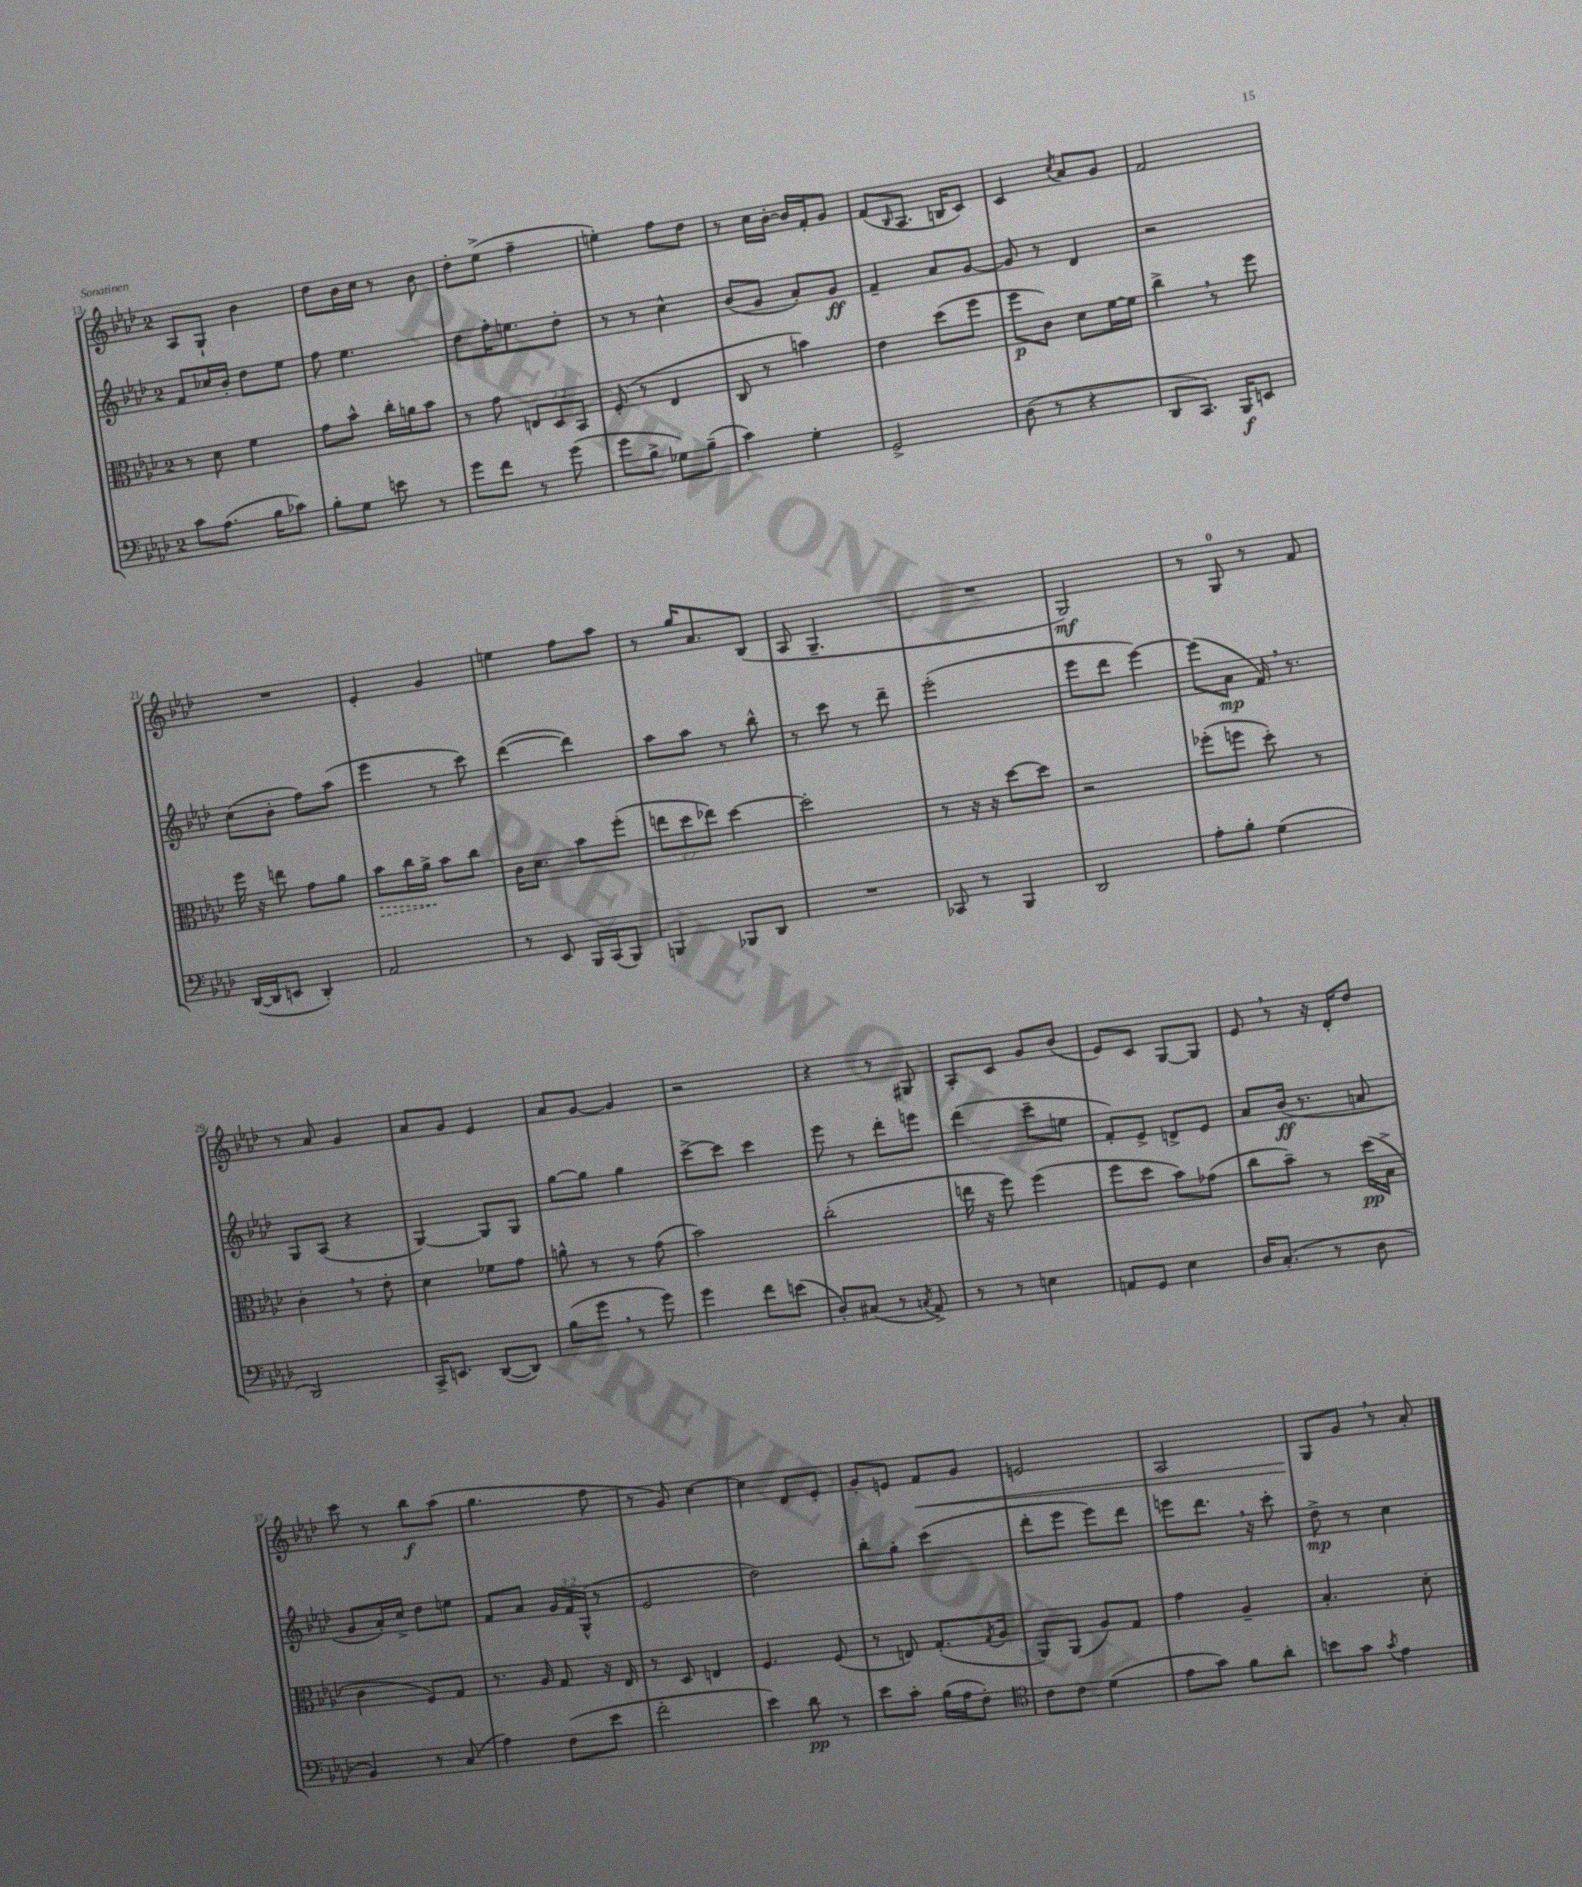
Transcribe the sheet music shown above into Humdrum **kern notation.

**kern	**kern	**kern	**kern
*staff4	*staff3	*staff2	*staff1
*clefF4	*clefC3	*clefG2	*clefG2
*k[b-e-a-d-]	*k[b-e-a-d-]	*k[b-e-a-d-]	*k[b-e-a-d-]
*M2/4	*M2/4	*M2/4	*M2/4
8c\L	8r	8f/L	8A-/L
(8.A-\J	8d-\	16cc-/L	8G`/J
.	.	16b-'/JJ	.
.	4f\	8dd-\L	4b-\
16B-\LK	.	.	.
8c-\J)	.	8ee-\J	.
=	=	=	=
8B-'\L	8g\L	8ff\	8dd-\L
8G\J	8b-^^\J	4.ee-\	16b-\L
.	.	.	16cc\JJ
8e\	16cc'\LL	.	8r
.	16a\J	.	.
8r	8b-\J	.	8b-\
=	=	=	=
8g\L	8r	8dd-\L	8dd-'\L
8f\J	8g\	16ff'\K	(8ee-^\J
.	.	8.ee\	.
8r	12E/L	.	4ff~\
.	12D-/	.	.
(8g\	.	8dd-'\J	.
.	12BB-/J	.	.
=	=	=	=
8g\L	(8F'/	8r	4ee'\)
8B-^\J	8r	8r	.
8G-\L)	4E-/	4cc^^\	8ff\L
(8B-~\J	.	.	8dd-\J
=	=	=	=
4c\)	8C/	(8b-/L	8r
.	8r	8g/J	16cc\LL
.	.	.	[16b-'\JJ
4G'\	4b\)	8a-'/L)	16b-/]LL
.	.	.	16f'/J
.	.	8g/J	8g/J
=	=	=	=
2GG^/	4e-\	4f~/	(8f/L
.	.	.	16qqB-/
.	.	.	8.A-/J
.	(8dd-\L	8a-/L	.
.	.	.	16B/LK
.	8ff\J	[8g/J	8c/J)
=	=	=	=
(8D-\	8ff\L	8g/]	4c/
8r	8c\J)	8r	.
.	.	.	8qcc/
4r	8d-\L	4d-/	8a-/L
.	[16f\L	.	8g/J
.	16f\]JJ	.	.
=	=	=	=
8DD-/L	4cc^\	2r	2f/
8.CC/J)	.	.	.
.	8r	.	.
16BBB-/LK	.	.	.
8EE/J	8ff\	.	.
=	=	=	=
([16DD-/LL	16ff\	(8cc\L	2r
16DD-/]J	16r	.	.
8EE/J	8ee\	8b-'\J	.
4DD-'/)	8g\L	8ff\L)	.
.	8a-\J	(8aa-\J	.
=	=	=	=
2AA-/	8b-\L	4eee-\	4e-'/
.	16cc\L	.	.
.	16a-^\JJ	.	.
.	8b-\L	8r	4g/
.	8cc\J	8ccc\)	.
=	=	=	=
8r	16c\LK	([4ddd-\	4ee\
.	8.d-\J	.	.
8EE-/	.	.	.
16BBB-/LL	8b-\L	4ddd-\])	8ff\L
(16CC/J	.	.	.
8BBB-/J)	(8ff'\J	.	8aa-\J
=	=	=	=
4BBB/	12ee\L	8aa-\L	8r
.	12dd-\	.	.
.	.	8aa-\J	16gg/LK
.	12ee-\J)	.	.
.	.	.	8.a-/
8BBB-/L	[4dd-\	8r	.
8DD-/J	.	8bb-^^\	(8B-/J
=	=	=	=
2r	2dd-'\]	8r	8A-/
.	.	8ccc\	4.G~/
.	.	8r	.
.	.	8ddd-~\	.
=	=	=	=
8CC-/	8r	(2eee-'\	2r
8r	16r	.	.
.	16r	.	.
4BBB-/	[8dd-\L	.	.
.	8dd-\]J	.	.
=	=	=	=
2DD-/	2r	8eee-\L	2G/)
.	.	8ddd-\J	.
.	.	[4eee-\)	.
=	=	=	=
8A-'\L	(8ff-'\L	(8eee-\]L	8r
8B-'\J	8ff\J	8a-\J	8G/
(4G\	8dd-'\)	16f/)	8r
.	.	8.r	.
.	8r	.	8f/
=	=	=	=
2DD-/)	4c'\	8G/L	8r
.	.	(8A-/J	8a-/
.	8r	4r	4g/
.	8e-'\	.	.
=	=	=	=
16CC^/LK	4d-\	[4G/)	8a-/L
8.EE/J	.	.	.
.	.	.	8g/J
([8DD-/L	8f-\L	8G/]L	4e-/
8DD-/]J)	8g\J	8G/J	.
=	=	=	=
(8B-\L	8a^^\	[8gg\L	8a-/L
8g\J	8r	8gg\]J	[8g/J
8r	8r	4gg\	4g/]
8g\)	(8g\	.	.
=	=	=	=
4g\	2b-\)	[8ccc^\L	2r
.	.	8ccc\]J	.
8f\L	.	4ccc\	.
(8e\J	.	.	.
=	=	=	=
8D-'/L)	(2cc'\	8eee-\	4r
(8C#/J	.	8r	.
8r	.	8ddd-'\L	8r
8qC/	.	.	.
8AA-^/)	.	8eee\J	8G#/
=	=	=	=
8r	16ee\	(4ddd-\	8A-'/L
.	16r	.	.
8r	8ff\)	.	8c/J
4E\	(4ff\	8ccc~\L	8g/L
.	.	8ee\J	(8b-/J
=	=	=	=
8AA/L	8ff\L	8f'/L)	8e-/L)
8GG/J	8dd-\J	8e-^/J	8c/J
4E-\	8b-\L)	8d^/L	[8G/L
.	(8g-\J	8e-/J	8G/]J
=	=	=	=
16D-/LK	8cc\L	8a-/L	8e-/
(8.C'/J	.	.	.
.	8b-~\J)	(16b-/Jk	8r
.	.	8.r	.
8r	8r	.	16r
.	.	.	16d-'/LK
8D-\	(16dd-\LL	8a/	8dd-/J
.	16B-^\JJ	.	.
=	=	=	=
4BB-/)	4c\	8g/L	8ccc\
.	.	16a-'/L)	8r
.	.	16cc^/JJ	.
8r	8F/L)	8dd-\L	8bb-\L
(8C/	8G/J	8ee\J	(8aa-\J
=	=	=	=
4A-\)	8.r	8f/L	4.gg\
.	.	8a-/J	.
.	16A-/	.	.
(8F\L	8G/	24g/LL	.
.	.	24f/	.
.	.	(24G^^/JJ	.
8e-\J	16r	8r	8ff\
.	16E-/	.	.
=	=	=	=
2f'\	8r	2e-/	8r
.	8D-/	.	8g/)
.	4E/	.	[4cc\
=	=	=	=
4e-\)	4.F/	2dd-\)	4cc\]
8d-\	.	.	8d-/L
8r	(8F/	.	8e-'/J
=	=	=	=
8e-\L	8r	8bb-'\L	8g'/L
8c'\J	8E/)	8gg'\J	8e/J
(16B-\LL	(8.G'/L	(4ccc\	8f/L
16A-\J	.	.	.
8F'\J)	.	.	8g/J
.	8qG/	.	.
.	16A-/Jk	.	.
=	=	=	=
*clefC4	*	*	*
8c\L	8AA-/L)	8ddd-'\L	2e/
8c\J	(8AA-/J	8eee-\J	.
(4d-\	8A-/L)	8eee-\L)	.
.	8G/J	8ddd-\J	.
=	=	=	=
8e-\L	4g\	8eee\L	2A-/
8g\J)	.	8.ddd-\J	.
8f\L	4A-~/	.	.
.	.	16r	.
8a-'\J	.	8ccc'\	.
=	=	=	=
8b\L	4.B-'/	8dd-^\	8G/L
8g\J	.	8r	8g/J
8qg/	.	.	.
4e-\	.	4cc\	8r
.	8d-'\	.	8a-'/
==	==	==	==
*-	*-	*-	*-
